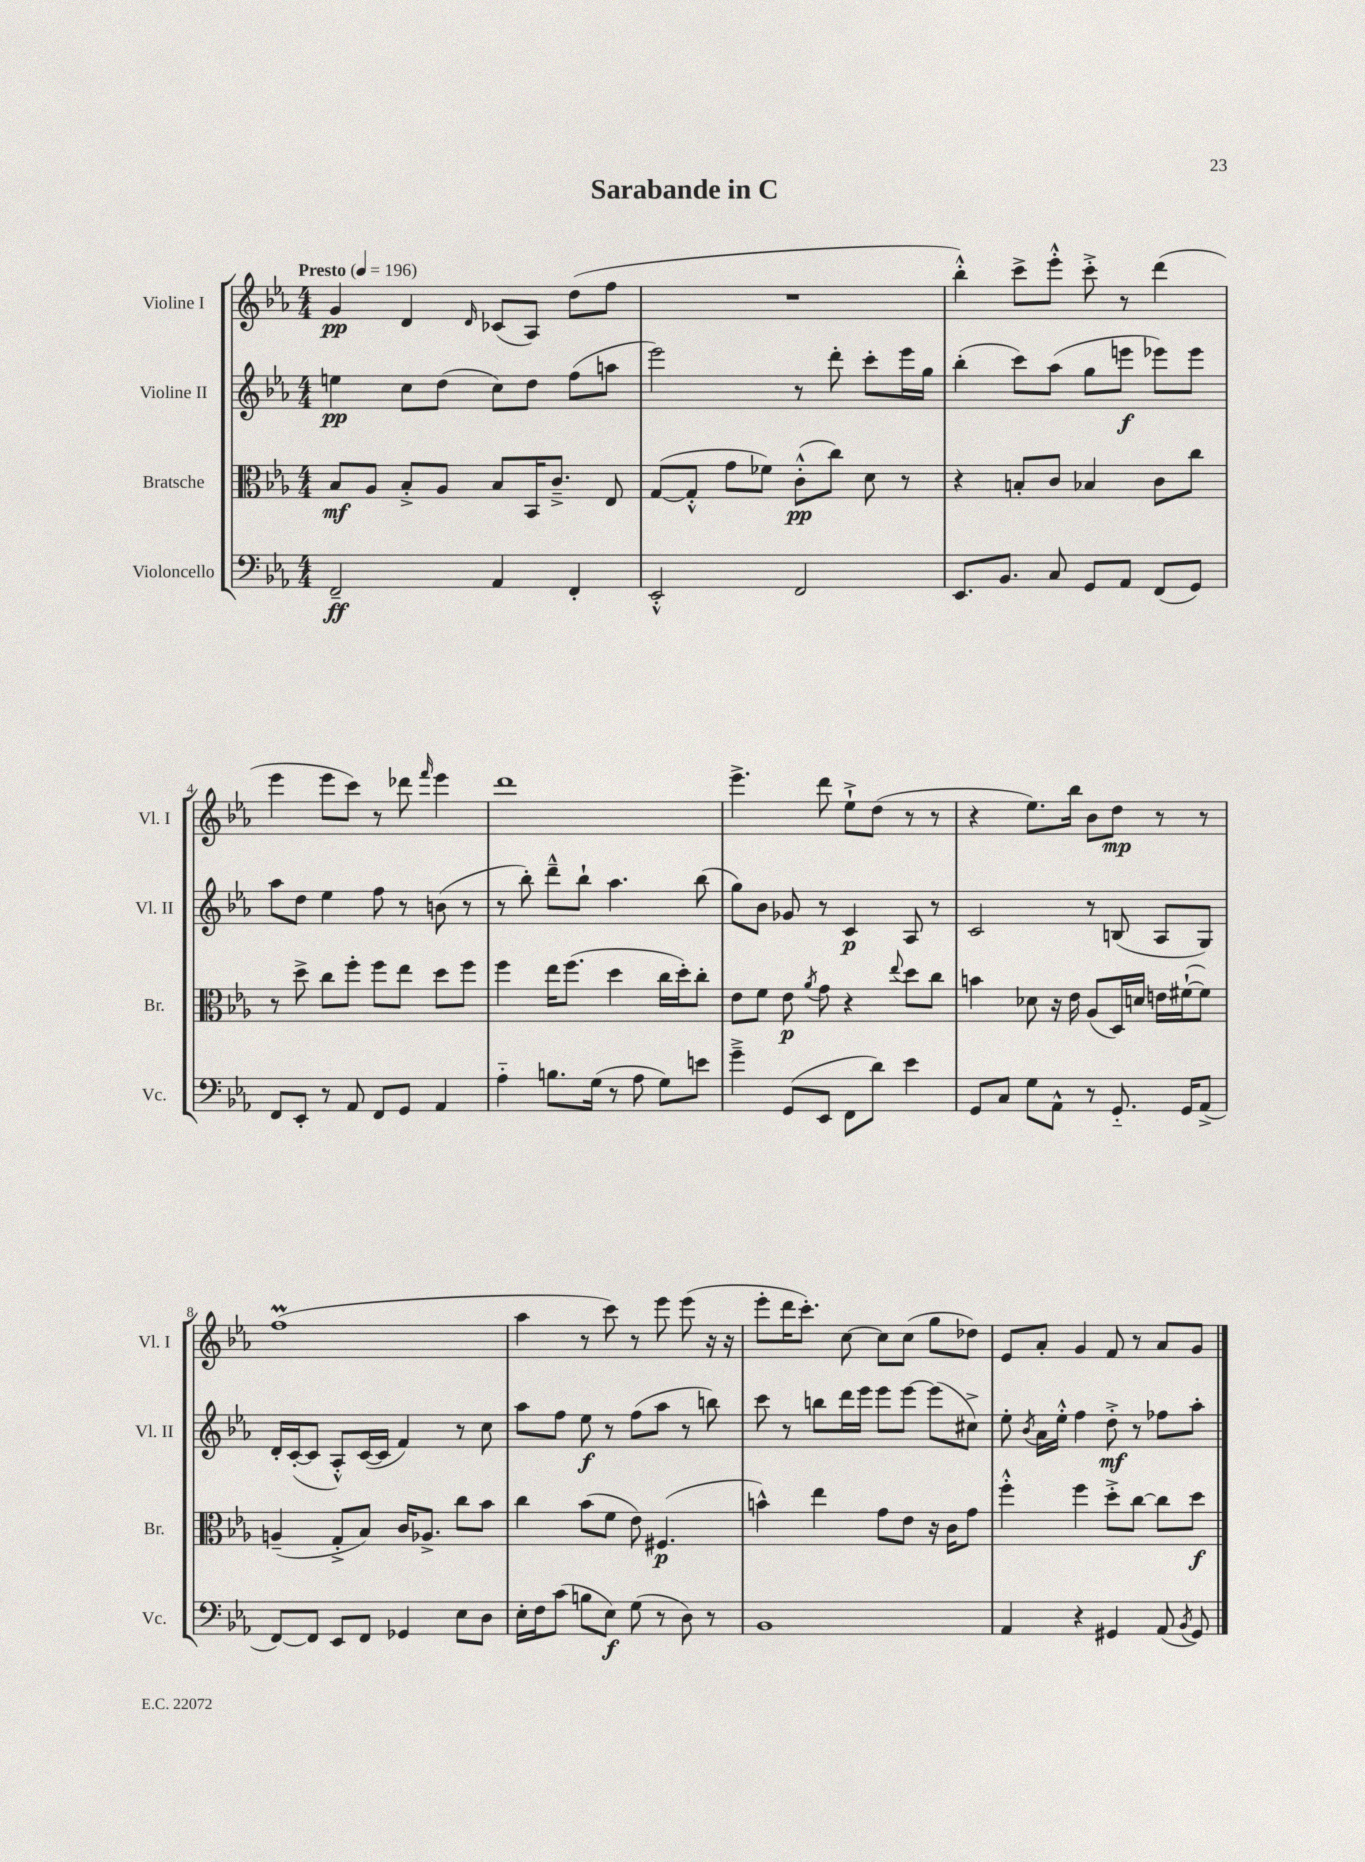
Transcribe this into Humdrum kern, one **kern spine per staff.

**kern	**dynam	**kern	**dynam	**kern	**dynam	**kern	**dynam
*part4	*part4	*part3	*part3	*part2	*part2	*part1	*part1
*staff4	*staff4	*staff3	*staff3	*staff2	*staff2	*staff1	*staff1
*I"Violoncello	*	*I"Bratsche	*	*I"Violine II	*	*I"Violine I	*
*I'Vc.	*	*I'Br.	*	*I'Vl. II	*	*I'Vl. I	*
*clefF4	*	*clefC3	*	*clefG2	*	*clefG2	*
*k[b-e-a-]	*	*k[b-e-a-]	*	*k[b-e-a-]	*	*k[b-e-a-]	*
*M4/4	*	*M4/4	*	*M4/4	*	*M4/4	*
*MM196	*	*MM196	*	*MM196	*	*MM196	*
=1	=1	=1	=1	=1	=1	=1	=1
!	!	!	!	!	!	!LO:TX:a:B:t=Presto	!
2FF~/	ff	8B-/L	mf	4een\	pp	4g/	pp
.	.	8A-/J	.	.	.	.	.
.	.	8B-'^/L	.	8cc\L	.	4d/	.
.	.	8A-/J	.	(8dd\J	.	.	.
.	.	.	.	.	.	16qqd/	.
4AA-/	.	8B-/L	.	8cc\L)	.	(8c-X/L	.
.	.	16BB-/K	.	8dd\J	.	8A-/J)	.
.	.	8.c~^/J	.	.	.	.	.
4FF'/	.	.	.	(8ff\L	.	(8dd\L	.
.	.	8E-/	.	8aan\J	.	8ff\J	.
=2	=2	=2	=2	=2	=2	=2	=2
2EE-'^^/	.	([8G/L	.	2eee-\)	.	1r	.
.	.	8G'^^/J]	.	.	.	.	.
.	.	8g\L	.	.	.	.	.
.	.	8f-X\J)	.	.	.	.	.
2FF/	.	(8c'^^\L	pp	8r	.	.	.
.	.	8cc\J)	.	8ddd'\	.	.	.
.	.	8d\	.	8ccc'\L	.	.	.
.	.	8r	.	16eee-\L	.	.	.
.	.	.	.	16gg\JJ	.	.	.
=3	=3	=3	=3	=3	=3	=3	=3
8.EE-/L	.	4r	.	(4bb-'\	.	4bb-'^^\)	.
8.BB-/J	.	.	.	.	.	.	.
.	.	8Bn'/L	.	8ccc\L)	.	8ccc^\L	.
8C/	.	8c/J	.	(8aa-\J	.	8eee-'^^\J	.
8GG/L	.	4B-X/	.	8gg\L	.	8ccc'^\	.
8AA-/J	.	.	.	8eeen\J	f	8r	.
(8FF/L	.	8c\L	.	8eee-X\L)	.	(4ddd\	.
8GG/J)	.	8cc\J	.	8eee-\J	.	.	.
!!LO:LB:g=z
=4	=4	=4	=4	=4	=4	=4	=4
8FF/L	.	8r	.	8aa-\L	.	4eee-\	.
8EE-'/J	.	8dd^\	.	8dd\J	.	.	.
8r	.	8cc\L	.	4ee-\	.	8eee-\L	.
8AA-/	.	8ff'\J	.	.	.	8ccc\J)	.
8FF/L	.	8ff\L	.	8ff\	.	8r	.
8GG/J	.	8ee-\J	.	8r	.	8ddd-X\	.
.	.	.	.	.	.	16qqfff/	.
4AA-/	.	8dd\L	.	(8bn\	.	4eee-\	.
.	.	8ff\J	.	8r	.	.	.
=5	=5	=5	=5	=5	=5	=5	=5
4A-\	.	4ff\	.	8r	.	1ddd	.
.	.	.	.	8bb-'\)	.	.	.
8.Bn\L	.	16ee-\KL	.	8ddd~^^\L	.	.	.
.	.	(8.ff\J	.	.	.	.	.
.	.	.	.	8bb-`\J	.	.	.
(16G\Jk	.	.	.	.	.	.	.
8r	.	4dd\	.	4.aa-\	.	.	.
8A-\	.	.	.	.	.	.	.
8G\L)	.	16cc\LL	.	.	.	.	.
.	.	16dd'\J)	.	.	.	.	.
8en\J	.	8cc'\J	.	(8bb-\	.	.	.
=6	=6	=6	=6	=6	=6	=6	=6
4g~^\	.	8e-\L	.	8gg\L)	.	4.eee-^\	.
.	.	8f\J	.	8b-\J	.	.	.
(8GG/L	.	8e-\	p	8g-X/	.	.	.
.	.	8qa-/	.	.	.	.	.
8EE-/J	.	8g\	.	8r	.	8ddd\	.
8FF\L	.	4r	.	4c/	p	8ee-`^\L	.
8d\J)	.	.	.	.	.	(8dd\J	.
.	.	8qqee-/	.	.	.	.	.
4e-\	.	8dd\L	.	8A-/	.	8r	.
.	.	8cc\J	.	8r	.	8r	.
=7	=7	=7	=7	=7	=7	=7	=7
8GG/L	.	4bn\	.	2c/	.	4r	.
8C/J	.	.	.	.	.	.	.
8G\L	.	8d-X\	.	.	.	8.ee-\L)	.
8AA-^^\J	.	16r	.	.	.	.	.
.	.	16e-\	.	.	.	16bb-\Jk	.
8r	.	(8A-/L	.	8r	.	8b-\L	.
8.GG/	.	16D/L)	.	(8Bn/	.	8dd\J	mp
.	.	16dn/JJ	.	.	.	.	.
.	.	16en\LL	.	8A-/L	.	8r	.
16GG/KL	.	([16f#X`\J	.	.	.	.	.
(8AA-^/J	.	8f#\J])	.	8G/J)	.	8r	.
!!LO:LB:g=z
=8	=8	=8	=8	=8	=8	=8	=8
[8FF/L)	.	(4An~/	.	16d'/LL	.	(1ffM	.
.	.	.	.	([16c'/J	.	.	.
8FF/J]	.	.	.	8c/J]	.	.	.
8EE-/L	.	8G'^/L	.	8A-'^^/L)	.	.	.
8FF/J	.	8B-/J)	.	([16c/L	.	.	.
.	.	.	.	16c/JJ]	.	.	.
4GG-X/	.	16c/KL	.	4f/)	.	.	.
.	.	8.A-X^/J	.	.	.	.	.
8E-\L	.	8cc\L	.	8r	.	.	.
8D\J	.	8b-\J	.	8cc\	.	.	.
=9	=9	=9	=9	=9	=9	=9	=9
16E-'\LL	.	4cc\	.	8aa-\L	.	4aa-\	.
16F\J	.	.	.	.	.	.	.
(8c\J	.	.	.	8ff\J	.	.	.
8Bn\L	.	(8b-\L	.	8ee-\	f	8r	.
8E-\J)	f	8f\J	.	8r	.	8ccc\)	.
(8G\	.	8e-\)	.	(8ff\L	.	8r	.
8r	.	(4.F#X/	p	8aa-\J	.	8eee-\	.
8D\)	.	.	.	8r	.	(8eee-\	.
8r	.	.	.	8bbn\)	.	16r	.
.	.	.	.	.	.	16r	.
=10	=10	=10	=10	=10	=10	=10	=10
1BB-	.	4bn^^\)	.	8ccc\	.	8eee-'\L	.
.	.	.	.	8r	.	16ddd\K	.
.	.	.	.	.	.	8.ccc'\J)	.
.	.	4ee-\	.	8bbn\L	.	.	.
.	.	.	.	16ddd\L	.	[8cc\	.
.	.	.	.	16eee-\JJ	.	.	.
.	.	8g\L	.	8eee-\L	.	8cc\L]	.
.	.	8e-\J	.	[8eee-\J	.	(8cc\J	.
.	.	16r	.	(8eee-\L]	.	8gg\L	.
.	.	16c\KL	.	.	.	.	.
.	.	8g\J	.	8cc#X^\J)	.	8dd-X\J)	.
=11	=11	=11	=11	=11	=11	=11	=11
4AA-/	.	4ff'^^\	.	8ee-'\	.	8e-/L	.
.	.	.	.	8qb-/	.	.	.
.	.	.	.	16a-\LL	.	8a-'/J	.
.	.	.	.	16ee-'^^\JJ	.	.	.
4r	.	4ff\	.	4ff\	.	4g/	.
4GG#X/	.	8dd'^\L	.	8dd'^\	mf	8f/	.
.	.	[8cc\J	.	8r	.	8r	.
(8AA-/	.	8cc\L]	.	8ff-X\L	.	8a-/L	.
8qBB-/	.	.	.	.	.	.	.
8GG#/)	.	8dd\J	f	8aa-'\J	.	8g/J	.
==	==	==	==	==	==	==	==
*-	*-	*-	*-	*-	*-	*-	*-
